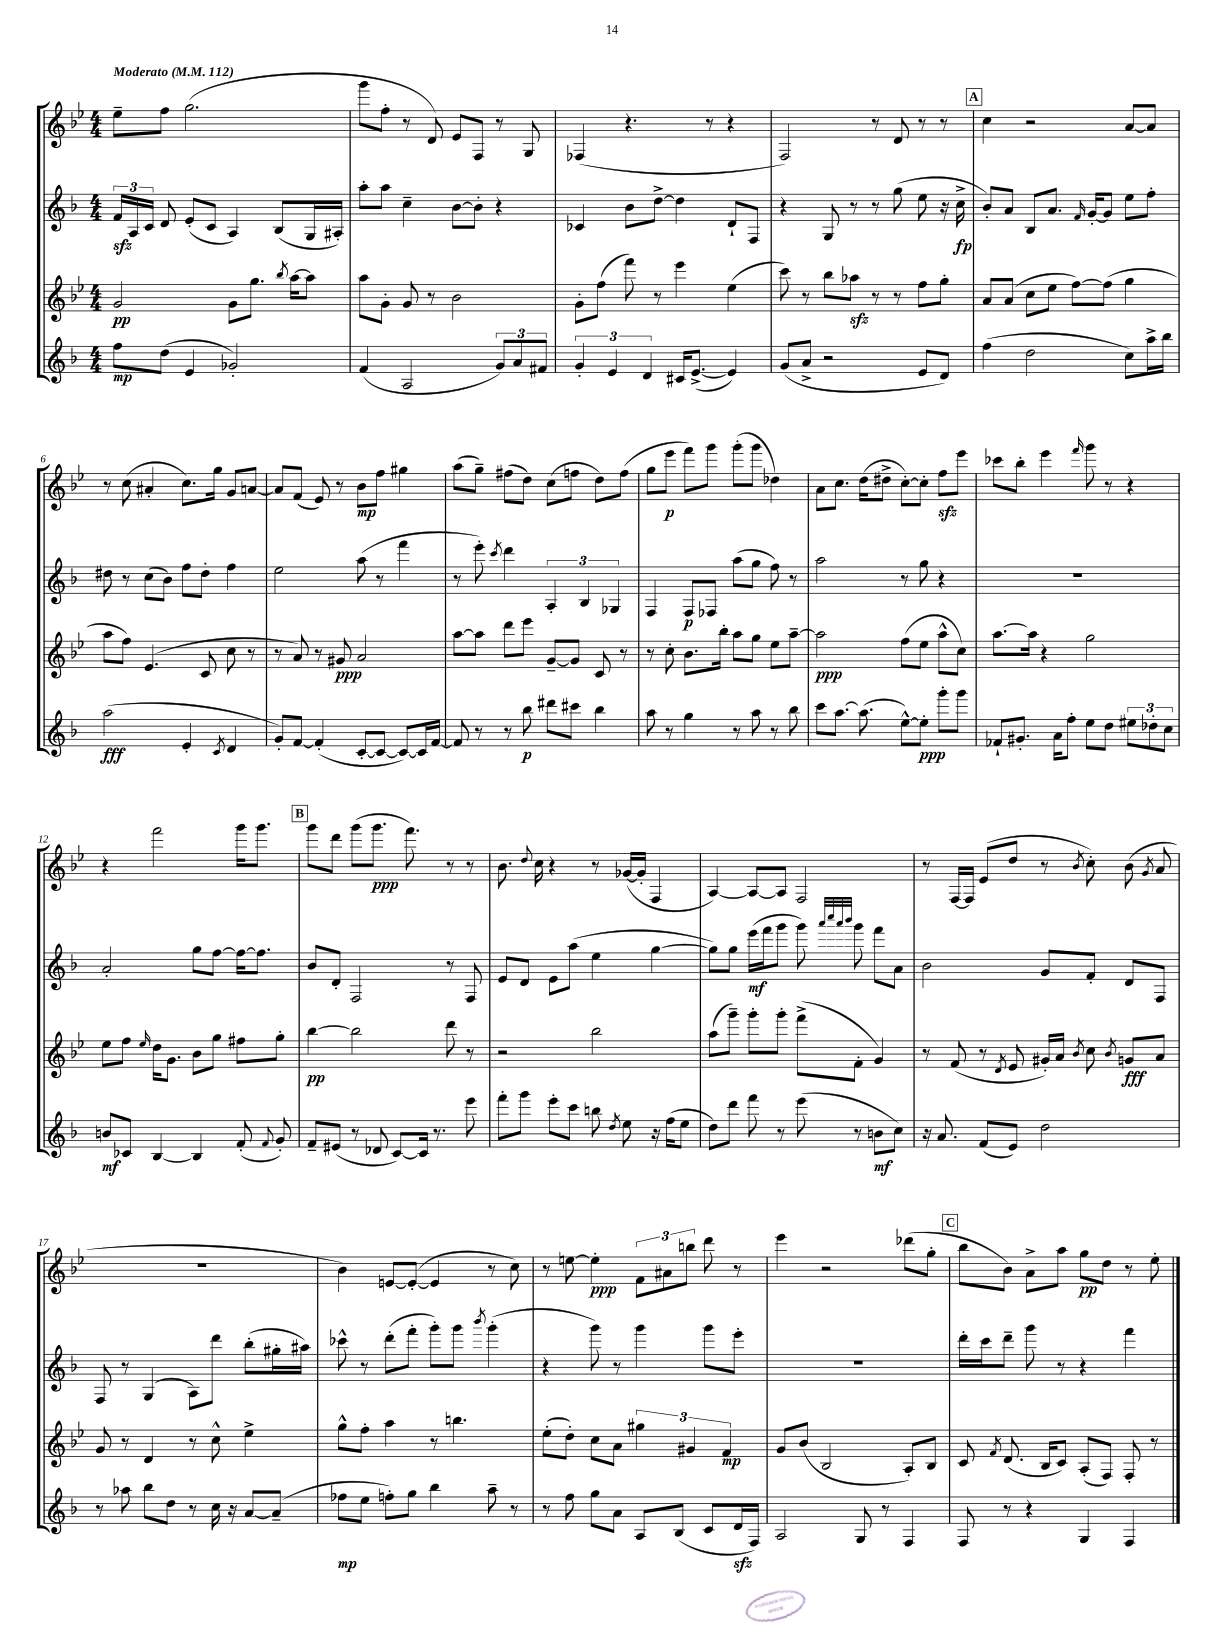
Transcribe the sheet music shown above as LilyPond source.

<<
\new StaffGroup <<
\new Staff = "s0" {
    \clef treble \key bes \major \numericTimeSignature \time 4/4 \tempo "Moderato" 4 = 112
    \autoBeamOff ees''8[-- f''8] g''2.( |
    g'''8[ f''8]-. r8 d'8) ees'8[ f8] r8 g8 |
    fes4( r4. r8 r4 |
    f2) r8 d'8 r8 r8 |
    \mark \markup { \box "A" } c''4 r2 a'8[~ a'8] |
    r8 c''8( ais'4-. c''8.[) g''16] g'8[ a'8]~ |
    a'8[ f'8]( ees'8) r8 bes'8[\mp f''8] gis''4 |
    a''8[( g''8]--) fis''8[( d''8]) c''8[( f''8] d''8[) f''8]( |
    g''8[ ees'''8]\p f'''8[) g'''8] g'''8[-.( g'''8] des''4) |
    a'8[ c''8.] d''16[( dis''8]-> c''8[~-.) c''8]-. f''8[\sfz ees'''8] |
    ces'''8[ bes''8]-. ees'''4 \grace { f'''16 } g'''8 r8 r4 |
    r4 f'''2 g'''16[ g'''8.] |
    \mark \markup { \box "B" } g'''8[ d'''8] g'''8[( g'''8.]\ppp f'''8.) r8 r8 |
    bes'8. \appoggiatura { d''8 } c''16 r4 r8 ges'16[~( ges'16]-. f4 |
    a4~) a8[~ a8] f2 |
    r8 f16[~ f16] ees'8[( d''8] r8 \acciaccatura { bes'8 } c''8-.) bes'8( \acciaccatura { g'8 } a'8 |
    R1 |
    bes'4) e'8[~ e'8]~-.( e'4 r8 c''8) |
    r8 e''8~ e''4-.\ppp \tuplet 3/2 { f'8[ ais'8 b''8] } d'''8 r8 |
    ees'''4 r2 des'''8[( g''8]-. |
    \mark \markup { \box "C" } bes''8[ bes'8]) a'8[-> a''8] g''8[\pp d''8] r8 ees''8-. \bar "|." |
}
\new Staff = "s1" {
    \clef treble \key f \major \numericTimeSignature \time 4/4
    \autoBeamOff \tuplet 3/2 { f'16[\sfz a16 c'16] } d'8 e'8[-.( c'8] a4) bes8[( g16 ais16]-.) |
    a''8[-. a''8] c''4-- bes'8[~ bes'8]-. r4 |
    ces'4 bes'8[ d''8]~-> d''4 d'8[-! f8] |
    r4 g8 r8 r8 g''8( e''8 r16 c''16->\fp |
    \mark \markup { \box "A" } bes'8[-.) a'8] bes8[ a'8.] \grace { f'16 } g'16[~-. g'8] e''8[ f''8]-. |
    dis''8 r8 c''8[( bes'8]) f''8[ dis''8]-. f''4 |
    e''2 a''8( r8 f'''4 |
    r8 e'''8-.) \acciaccatura { c'''8 } d'''4 \tuplet 3/2 { a4-. bes4 ges4 } |
    f4 f8[\p fes8] a''8[( g''8] f''8) r8 |
    a''2 r8 g''8 r4 |
    R1 |
    a'2-. g''8[ f''8]~ f''16[~ f''8.] |
    \mark \markup { \box "B" } bes'8[ d'8]-. f2 r8 f8 |
    e'8[ d'8] e'8[ a''8]( e''4 g''4~ |
    g''8[) g''8] e'''16[\mf( f'''16 g'''8] g'''8) \grace { a'''32[ c''''32 a'''32 bes'''32] } g'''8 f'''8[ a'8] |
    bes'2 g'8[ f'8]-. d'8[ f8] |
    f8 r8 g4( a8[) d'''8] bes''8[-.( gis''16-. ais''16]) |
    ces'''8-^ r8 d'''8[-.( f'''8]-. g'''8[-.) g'''8] \acciaccatura { bes'''8 } g'''4-.( |
    r4 g'''8) r8 g'''4 g'''8[ e'''8]-. |
    R1 |
    \mark \markup { \box "C" } d'''16[-. c'''16 d'''8]-- g'''8 r8 r4 f'''4 \bar "|." |
}
\new Staff = "s2" {
    \clef treble \key bes \major \numericTimeSignature \time 4/4
    \autoBeamOff g'2\pp g'8[ g''8.] \acciaccatura { bes''8 } a''16[~ a''8] |
    a''8[ g'8]-. g'8 r8 bes'2 |
    g'8[-. f''8]( f'''8) r8 ees'''4 ees''4( |
    c'''8) r8 bes''8[ aes''8]\sfz r8 r8 f''8[ g''8]-. |
    \mark \markup { \box "A" } a'8[ a'8]( c''8[ ees''8] f''8[~) f''8]( g''4 |
    a''8[ f''8]) ees'4.( c'8 c''8 r8 |
    r8 a'8) r8 gis'8\ppp a'2 |
    a''8[~ a''8] d'''8[ ees'''8] g'8[~-- g'8] c'8 r8 |
    r8 c''8-. bes'8.[ bes''16]-. a''8[ g''8] ees''8[ a''8]~-- |
    a''2\ppp f''8[( ees''8] a''8[-^ c''8]) |
    a''8.[~ a''16] r4 g''2 |
    ees''8[ f''8] \grace { ees''16 } d''16[ g'8.] bes'8[ g''8] fis''8[ g''8]-. |
    \mark \markup { \box "B" } bes''4~\pp bes''2 d'''8 r8 |
    r2 bes''2 |
    a''8[( g'''8]--) g'''8[-. g'''8]-. f'''8[->( f'8]-. g'4) |
    r8 f'8( r8 \acciaccatura { d'8 } ees'8 gis'16[-.) a'16] \acciaccatura { bes'8 } c''8 \acciaccatura { bes'8 } g'8[\fff a'8] |
    g'8 r8 d'4 r8 c''8-^ ees''4-> |
    g''8[-^ f''8]-. a''4 r8 b''4. |
    ees''8[-.( d''8]-.) c''8[ a'8] \tuplet 3/2 { gis''4 gis'4 f'4\mp } |
    g'8[ bes'8]( bes2 a8[-.) bes8] |
    \mark \markup { \box "C" } c'8 \acciaccatura { f'8 } d'8.( bes16[ c'8]) a8[-.( f8]) f8-. r8 \bar "|." |
}
\new Staff = "s3" {
    \clef treble \key f \major \numericTimeSignature \time 4/4
    \autoBeamOff f''8[\mp d''8]( e'4 ges'2-.) |
    f'4( a2 \tuplet 3/2 { g'8[) a'8 fis'8] } |
    \tuplet 3/2 { g'4-. e'4 d'4 } cis'16[ e'8.]~->( e'4) |
    g'8[( a'8]-> r2 e'8[ d'8]) |
    \mark \markup { \box "A" } f''4( d''2 c''8[) a''16-> bes''16] |
    a''2\fff( e'4-. \acciaccatura { c'8 } d'4 |
    g'8[-.) f'8]~ f'4-.( c'8[~-. c'8]~ c'8[~) c'16 f'16]~ |
    f'8 r8 r8 bes''8\p dis'''8[ cis'''8] bes''4 |
    a''8 r8 g''4 r8 a''8 r8 bes''8 |
    c'''8[ a''8.]~ a''8.( e''8[~-^) e''8]-.\ppp g'''8[-. g'''8] |
    fes'8[-! gis'8.]-. a'16[ f''8]-. e''8[ d''8] \tuplet 3/2 { eis''8[ des''8-. c''8] } |
    b'8[\mf ces'8] bes4~ bes4 f'8-.( \appoggiatura { f'8 } g'8-.) |
    \mark \markup { \box "B" } f'8[-- eis'8]( r8 des'8 c'8[~) c'16] r8. e'''8 |
    f'''8[-. g'''8] e'''8[-. c'''8] b''8 \acciaccatura { d''8 } e''8 r16 f''16[( e''8] |
    d''8[) d'''8] f'''8 r8 e'''8( r8 b'8[\mf c''8]) |
    r16 a'8. f'8[( e'8]) d''2 |
    r8 aes''8 bes''8[ d''8] r8 c''16 r16 a'8[~ a'8]--( |
    fes''8[\mp e''8] f''8[-.) g''8] bes''4 a''8-- r8 |
    r8 f''8 g''8[ a'8] a8[ bes8]( c'8[ d'16\sfz f16]) |
    a2 g8 r8 f4 |
    \mark \markup { \box "C" } f8 r8 r4 g4 f4 \bar "|." |
}
>>
>>
